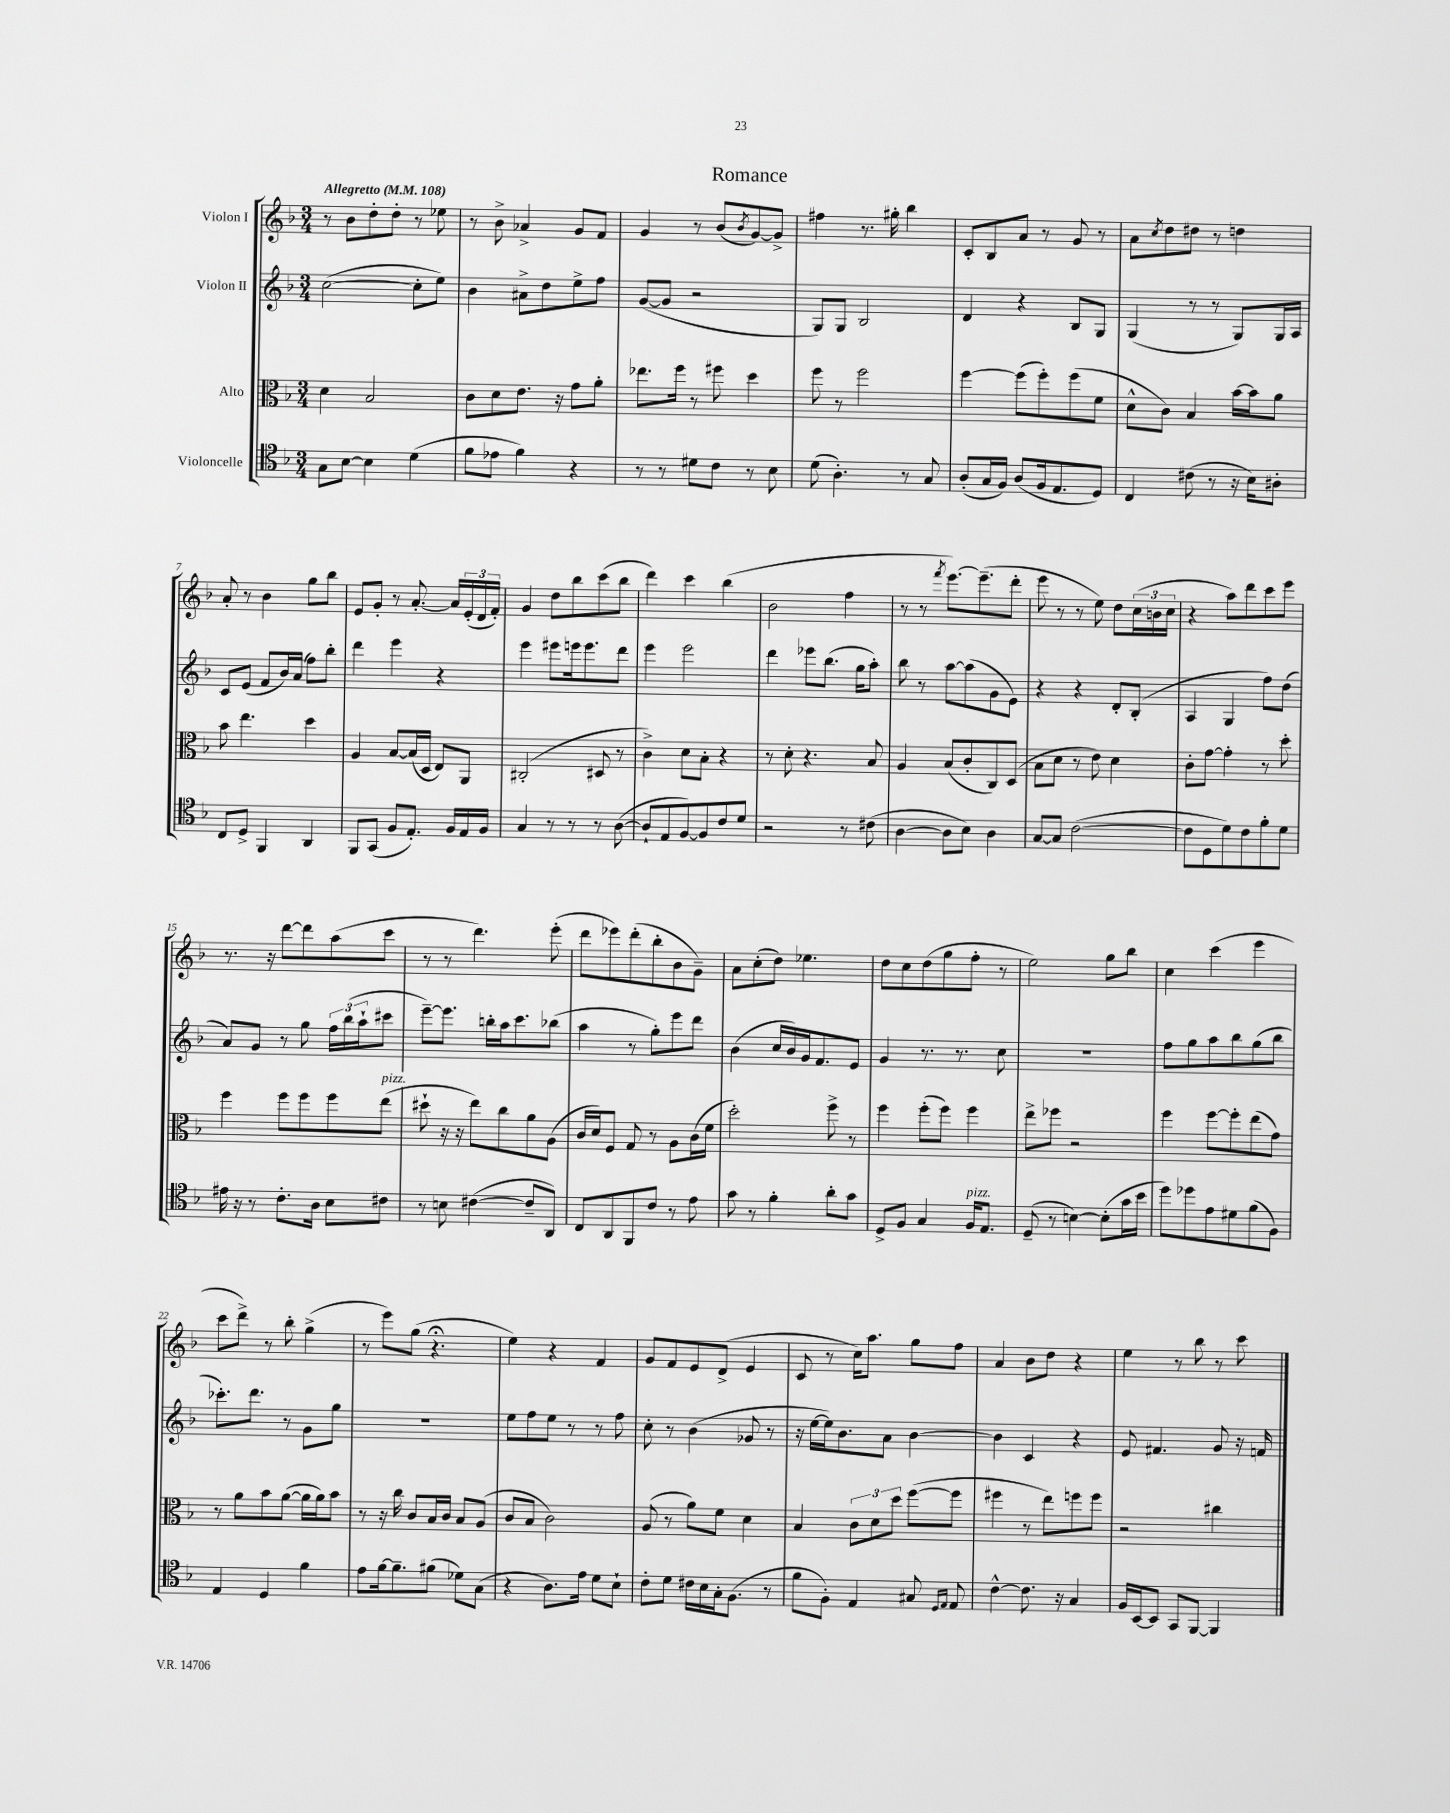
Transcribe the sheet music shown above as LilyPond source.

\header { title = "Romance" }
<<
\new StaffGroup <<
\new Staff = "s0" \with { instrumentName = "Violon I" } {
    \clef treble \key f \major \numericTimeSignature \time 3/4 \tempo "Allegretto" 4 = 108
    r8 bes'8 d''8-. d''8-. r8 ees''8 |
    r8 bes'8-> aes'4-> g'8 f'8 |
    g'4 r8 bes'8( \acciaccatura { bes'8 } g'8~) g'8-> |
    fis''4 r8. gis''16-. bes''4 |
    c'8-. bes8 a'8 r8 g'8 r8 |
    a'8 \acciaccatura { c''8 } d''8 dis''8 r8 d''4 |
    a'8-. r8 bes'4 g''8 bes''8 |
    e'8 g'8-. r8 a'8.~-. a'16 \tuplet 3/2 { e'16-.( d'16 f'16-.) } |
    g'4 d''8 bes''8 c'''8( bes''8 |
    d'''4) c'''4 bes''4( |
    bes'2 f''4 |
    r8 r8 \acciaccatura { f'''8 } e'''8.~) e'''8.--( d'''8-. |
    e'''8 r8 r8 e''8) d''8 \tuplet 3/2 { c''16( b'16 c''16 } |
    r4 a''8) d'''8 c'''8 e'''8 |
    r8. r16 d'''8~ d'''8 a''8( c'''8 |
    r8 r8 d'''4.) e'''8-.( |
    d'''8 ees'''8) d'''8-.( bes''8-. bes'8 g'8--) |
    a'8 c''8-.( d''8) ees''4. |
    d''8 c''8 d''8( g''8 f''8-. r8 |
    e''2) g''8 bes''8 |
    c''4 c'''4( e'''4 |
    c'''8 d'''8->) r8 bes''8-. g''4->( |
    r8 e'''8) g''8( r4.\fermata |
    e''4) r4 f'4 |
    g'8 f'8 e'8 d'8->( e'4 |
    c'8 r8 c''16) a''8. g''8 f''8 |
    a'4 bes'8 d''8 r4 |
    e''4 r8 bes''8 r8 c'''8 \bar "|." |
}
\new Staff = "s1" \with { instrumentName = "Violon II" } {
    \clef treble \key f \major \numericTimeSignature \time 3/4
    c''2~( c''8-. e''8) |
    bes'4 ais'8-> d''8 e''8-> f''8 |
    g'8~( g'8 r2 |
    g8) g8 bes2 |
    d'4 r4 bes8 g8 |
    g4( r8 r8 g8) g16 a16 |
    c'8 e'8( f'8 bes'16) a'16( f''8) bes''8-. |
    d'''4 e'''4 r4 |
    e'''4 eis'''8 e'''16 e'''8. d'''8 |
    e'''4 e'''2 |
    d'''4 ees'''8 bes''8.( g''16 a''8-.) |
    bes''8 r8 a''8~ a''8( g'8 e'8) |
    r4 r4 d'8-. bes8-.( |
    a4 g4 f''8) d''8( |
    a'8) g'8 r8 g''8 \tuplet 3/2 { f''16 bes''16( a''16-! } cis'''8 |
    e'''8~--) e'''8. b''16-. a''16 c'''8. bes''8( |
    a''4 r8 g''8-.) e'''8 d'''8 |
    bes'4( c''16 bes'16) g'16 f'8. e'8 |
    g'4 r8. r8. c''8 |
    R2. |
    f''8 g''8 a''8 bes''8 g''8( bes''8 |
    ces'''8.-.) d'''8. r8 g'8 g''8 |
    R2. |
    e''8 f''8 e''8 r8 r8 f''8 |
    c''8-. r8 bes'4( ges'8 r8 |
    r16 e''16~ e''16) bes'8. a'8 bes'4~ |
    bes'4 c'4 r4 |
    e'8 fis'4. g'8 r16 f'16 \bar "|." |
}
\new Staff = "s2" \with { instrumentName = "Alto" } {
    \clef alto \key f \major \numericTimeSignature \time 3/4
    d'4 bes2 |
    c'8 d'8 e'8. r16 g'8 a'8-. |
    ees''8. f''16 r8 fis''8 d''4 |
    f''8 r8 f''2 |
    f''4~ f''8( f''8-.) f''8( f'8 |
    d'8-^ c'8) bes4 bes'16~ bes'16 a'8 |
    bes'8 e''4. d''4 |
    a4 bes8~ bes16( d16 e8) a,8 |
    cis2-.( dis8 r8 |
    c'4->) d'8 bes8-. r4 |
    r8 d'8-. r4. bes8 |
    a4 bes8( c'8-. c8) d8( |
    bes8 d'8 r8 e'8) d'4 |
    c'8-. g'8~ g'4-. r8 d''8-. |
    f''4 f''8 f''8 f''8 e''8^\markup { \italic "pizz." }( |
    dis''8-! r16 r16 e''8) c''8 a'8 a8( |
    c'16 d'16) f8 g8 r8 a8 c'16( f'16 |
    d''2-.) f''8-> r8 |
    f''4 f''8-.( f''8) f''4 |
    e''8-> fes''8 r2 |
    f''4 f''8~ f''8-. e''8( g'8) |
    r8 a'8 bes'8 a'8~( a'16 a'16) bes'8 |
    r8 r16 c''16 c'8 bes16 c'16 bes8 a8( |
    c'8 bes8 c'2) |
    a8( r8 a'8) f'8 d'4 |
    bes4 \tuplet 3/2 { c'8 d'8 d''8 } f''8~( f''8 |
    fis''4 r8 e''8) f''8 f''8 |
    r2 cis''4 \bar "|." |
}
\new Staff = "s3" \with { instrumentName = "Violoncelle" } {
    \clef tenor \key f \major \numericTimeSignature \time 3/4
    g8 bes8~ bes4 d'4( |
    f'8 ees'8 f'4) r4 |
    r8 r8 dis'8 c'8 r8 bes8 |
    d'8( a4.-.) r8 g8 |
    a8-.( g16 f16) a8( f16 e8. d8) |
    c4 cis'8( r8 r16 bes16) ais8-. |
    c8 d8-> f,4 a,4 |
    f,8 g,8( f8 e8.-.) f16 e16 f16 |
    g4 r8 r8 r8 a8~( |
    a8-! e8 f8~) f8 c'8 d'8 |
    r2 r8 cis'8( |
    a4~ a8 bes8) a4 |
    g8~ g8 c'2~( |
    c'8 d8 d'8) c'8 f'8-. d'8 |
    eis'16 r16 r8 c'8.-. a16 bes8 cis'8 |
    r8 b8 cis'4~( cis'8-- a,8) |
    c8 a,8 f,8 c'8 r8 e'8 |
    g'8 r8 f'4-. a'8-. g'8 |
    d8-> f8 g4 f16^\markup { \italic "pizz." } e8. |
    d8--( r8 b4~) b8-.( g'16 bes'16 |
    d''8) des''8 e'8 dis'8 f'8( f8) |
    e4 d4 f'4 |
    e'8 f'16~ f'8.-- fis'8( des'8) g8( |
    r4 a8.) e'16 d'8 bes8-! |
    c'8-. d'8 cis'16 bes16 g16-. f8.( r8 |
    f'8 f8-.) e4 gis8 \grace { d16 e16 } e8 |
    c'4~-^ c'8. r16 g4 |
    f16 bes,16~ bes,8 g,8 f,8~ f,4 \bar "|." |
}
>>
>>
